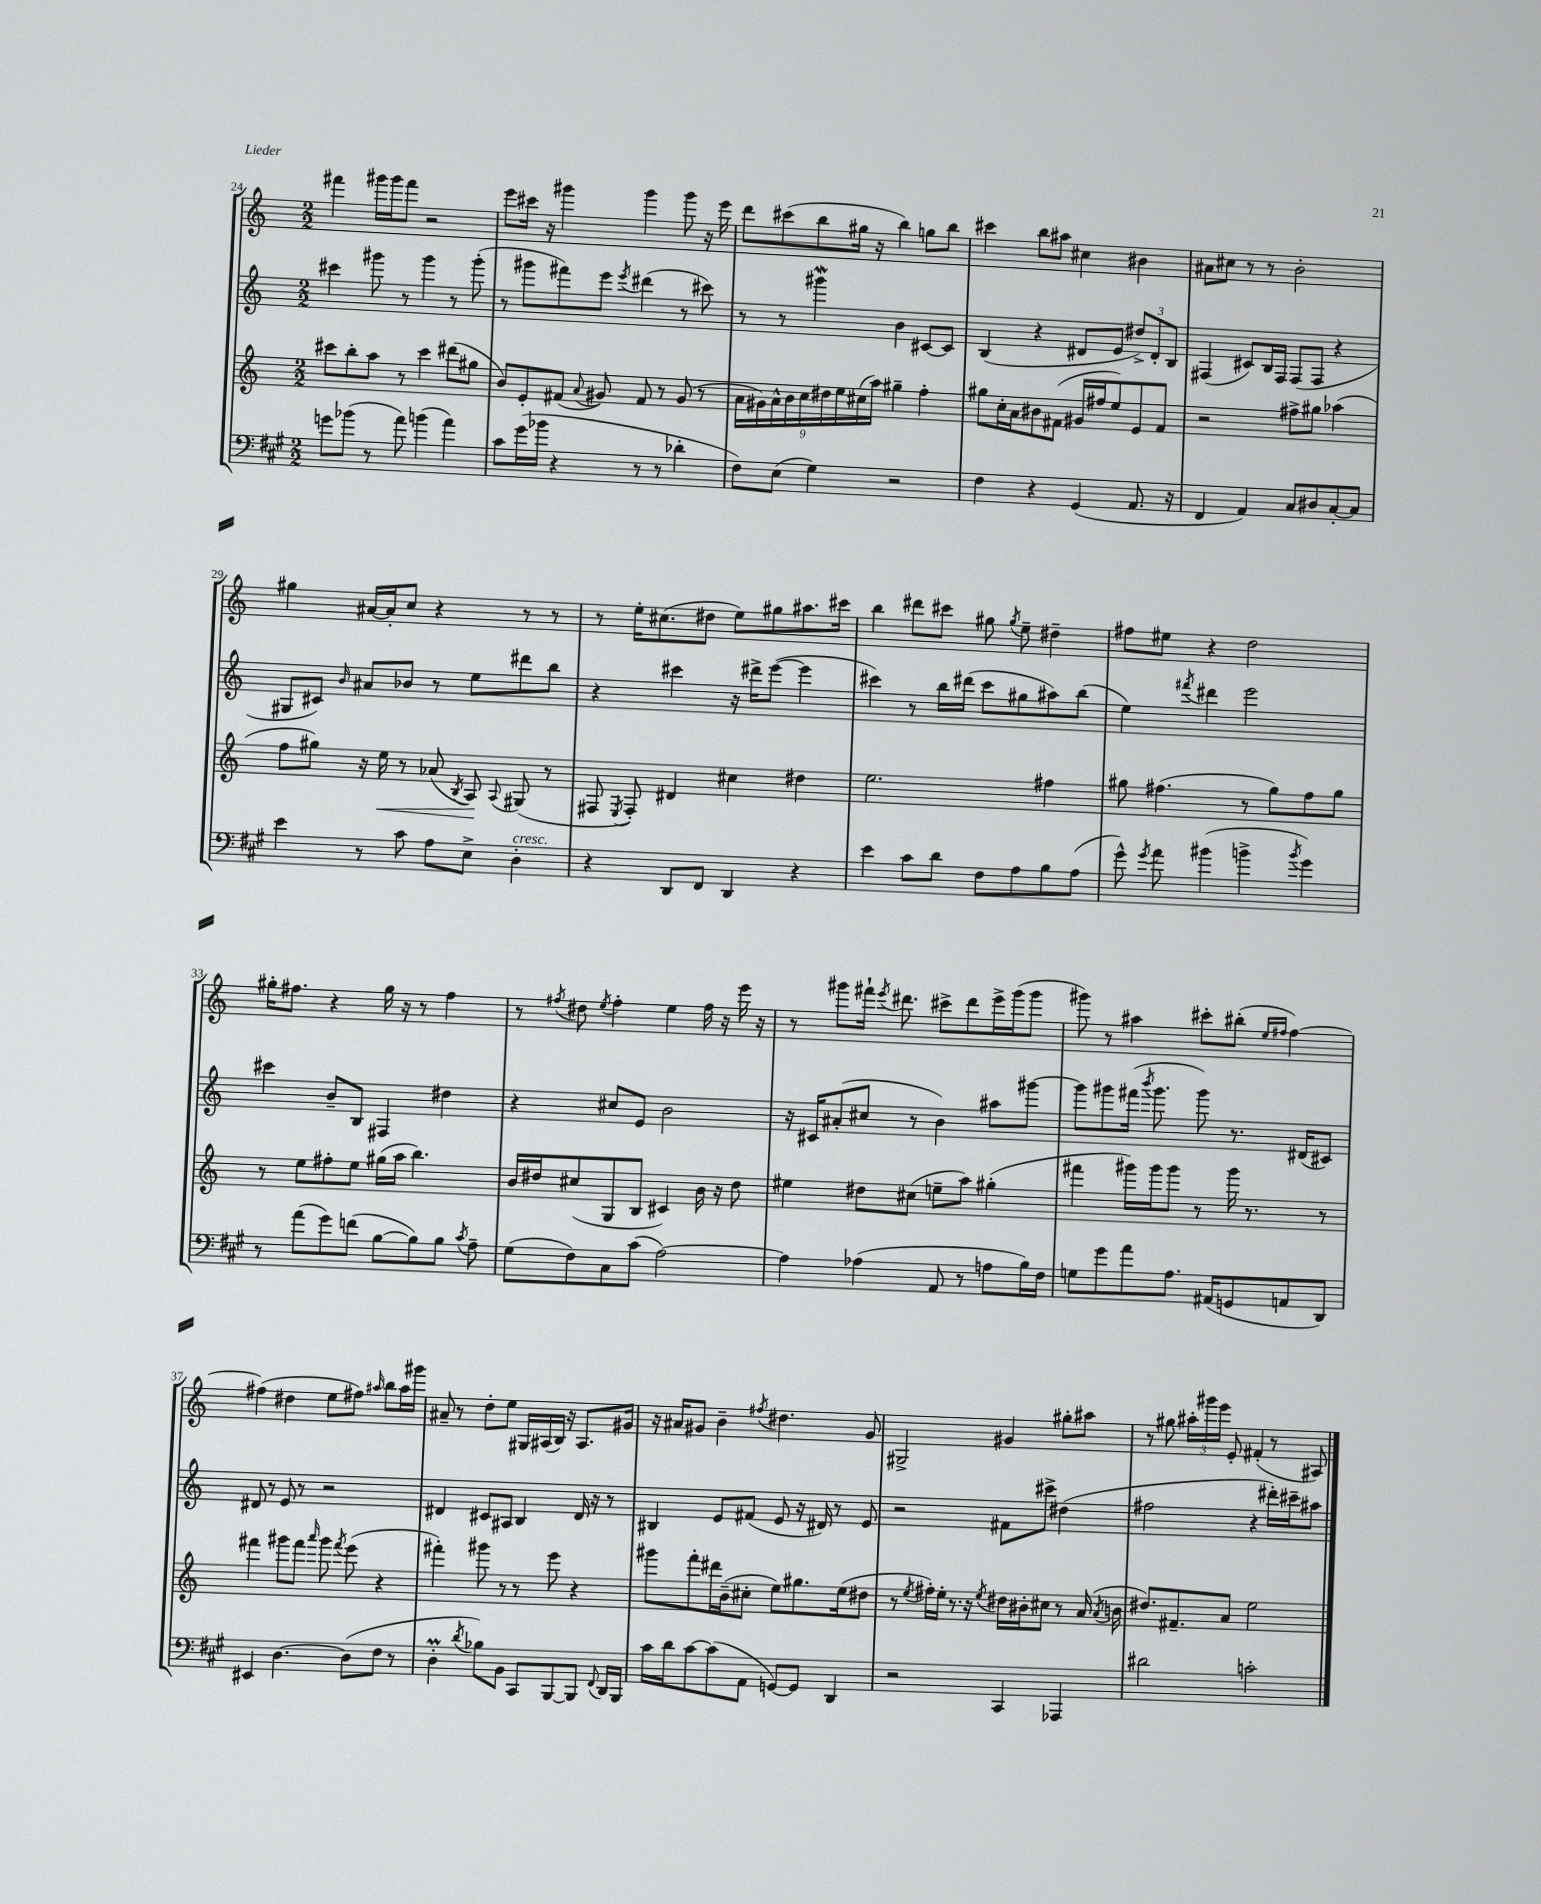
<<
\new StaffGroup <<
\new Staff = "s0" {
    \clef treble \key c \major \numericTimeSignature \time 2/2
    \autoBeamOff fis'''4 gis'''16[ gis'''16 fis'''8] r2 |
    e'''8[ cis'''16] r16 gis'''4 gis'''4 gis'''8 r16 e'''16 |
    d'''8[ cis'''8( b''8 gis''16] r16 b''4) g''8[ b''8] |
    cis'''4 b''8[ ais''8] cis''4 bis'4 |
    ais'8[ cis''8] r8 r8 b'2-. |
    gis''4 ais'16[~ ais'16-. c''8] r4 r8 r8 |
    r8 e''16[-. cis''8.( dis''8] e''8[) gis''8 ais''8. cis'''16] |
    b''4 dis'''8[ cis'''8] gis''8 \acciaccatura { gis''8 } e''8-- dis''4-- |
    fis''8[ eis''8] r4 d''2 |
    gis''16[-. fis''8.] r4 gis''16 r16 r8 fis''4 |
    r8 \acciaccatura { fis''8 } dis''8 \acciaccatura { e''8 } fis''4-. e''4 fis''16 r16 e'''16 r16 |
    r8 gis'''8[ fis'''16]-! \acciaccatura { e'''8 } dis'''8. cis'''8[-> dis'''8 e'''16-> gis'''16( gis'''8] |
    gis'''8) r8 ais''4 cis'''8[-. bis''8]-.( \grace { e''16[ fis''16] } fis''4~) |
    fis''4( dis''4 e''8[ fis''8]) \grace { ais''16 } b''8[ ais''16 gis'''16] |
    ais'8-- r8 d''8[-. e''8] gis16[ ais16( b16]) r16 ais8.[ gis'16] |
    r16 ais'16[ gis'8] b'4-- \acciaccatura { fis''8 } dis''4. gis'8 |
    gis2-> gis'4 gis''8[-. ais''8] |
    r8 gis''8 \tuplet 3/2 { ais''16[-. gis'''16 e'''16] } e'8-. fis'4-.( r8 ais8) \bar "|." |
}
\new Staff = "s1" {
    \clef treble \key c \major \numericTimeSignature \time 2/2
    \autoBeamOff cis'''4 gis'''8 r8 gis'''4 r8 gis'''8-.( |
    r8 gis'''8[ fis'''8) e'''8] \acciaccatura { e'''8 } dis'''4( r8 cis'''8) |
    r8 r8 gis'''4\mordent b'4 cis'8[~ cis'8] |
    b4( r4 dis'8[ e'8] \tuplet 3/2 { dis''8[->) dis'8-. b8] } |
    fis4( cis'8[) b16 fis16] fis8[( fis8] r4 |
    gis8[ cis'8]) \grace { b'16 } ais'8[ bes'8] r8 e''8[ dis'''8 b''8] |
    r4 cis'''4 r16 dis'''16[-> e'''8]~( e'''4 |
    cis'''4) r8 b''16[ dis'''16]( cis'''8[ gis''8 ais''8) b''8]( |
    e''4) \acciaccatura { fis'''8 } dis'''4 e'''2 |
    cis'''4 b'8[-- b8] fis4 dis''4 |
    r4 cis''8[ e'8] b'2 |
    r16 cis'16[ ais'8-.( cis''8] r8 b'4) ais''8[ gis'''8]~ |
    gis'''8[ gis'''8 fis'''16]( \acciaccatura { b'''8 } gis'''8. gis'''8) r8. dis'16[( cis'8]) |
    dis'8 r8 e'8 r8 r2 |
    dis'4 cis'8[ ais8] b4 dis'16 r16 r8 |
    bis4 e'8[ fis'8]( e'8 r16 dis'16) r8 e'8 |
    r2 fis'8[ cis'''8]-> dis''4( |
    fis''2 r4 dis'''16[-.) cis'''16-- ais''8] \bar "|." |
}
\new Staff = "s2" {
    \clef treble \key c \major \numericTimeSignature \time 2/2
    \autoBeamOff cis'''8[ b''8-. a''8] r8 cis'''4 dis'''8[( gis''8] |
    b'8[) e'8-. fis'8]( \appoggiatura { a'8 } gis'8) fis'8 r8 gis'8( r8 |
    \tuplet 9/8 { a'16[ gis'16) a'16-^ b'16 c''16 dis''16 e''16 cis''16( a''16]) } gis''4-- f''4-. |
    gis''8[ c''16-. a'16 bis'8 fis'8]( gis'16[ fis''16 e''8) e'8 fis'8] |
    r2 fis''8[-> gis''8] aes''4( |
    f''8[ gis''8]) r16 e''16\< r8 aes'8( \acciaccatura { b8 } a8\!) \appoggiatura { a8 } gis8( r8 |
    fis8 \acciaccatura { e8 } fis8-.) dis'4 cis''4 dis''4 |
    e''2. fis''4 |
    gis''8 fis''4.( r8 gis''8[) fis''8 gis''8] |
    r8 e''8[ fis''8-. e''8] gis''16[( a''16] b''4.) |
    b'16[ dis''16 cis''8( g8 b8] cis'4) b'16 r16 dis''8 |
    eis''4 dis''8[ cis''8]( e''8[-- a''8]) gis''4-.( |
    fis'''4 gis'''16[) gis'''16 gis'''8] r8 gis'''16 r8. r8 |
    fis'''4 gis'''8[ fis'''8] \grace { a'''16 } gis'''8 \acciaccatura { fis'''8 } e'''8( r4 |
    fis'''4-.) gis'''8 r8 r8 e'''8 r4 |
    gis'''8[ f'''8-. dis'''16 b'16--( cis''8]-. e''8[) gis''8. e''16( dis''8] |
    r8 \acciaccatura { e''8 } fis''16[-.) e''16]-. r8. r16 \acciaccatura { e''8 } dis''16[ bis'16-. cis''8] r8 a'16( \acciaccatura { a'8 } b'16 |
    dis''8.[) fis'8.-- a'8] e''2 \bar "|." |
}
\new Staff = "s3" {
    \clef bass \key a \major \numericTimeSignature \time 2/2
    \autoBeamOff g'8[ bes'8]( r8 a'8) b'4( a'4) |
    cis'8[ gis'16( bes'16] r4 r8 r8 des'4-. |
    fis8[) e8]( gis4) r2 |
    fis4 r4 gis,4( a,8. r16 |
    fis,4 a,4) cis8[ dis8 cis8~-. cis8] |
    e'4 r8 cis'8 a8[ e8]-> d4-.^\markup { \italic "cresc." } |
    r4 d,8[ fis,8] d,4 r4 |
    e'4 cis'8[ d'8] fis8[ a8 b8 a8]( |
    gis'8-^) \acciaccatura { gis'8 } a'8 bis'4( b'4-> \acciaccatura { b'8 } gis'4) |
    r8 a'8[( gis'8) f'8]( b8[~ b8) b8] \acciaccatura { cis'8 } a8-- |
    gis8[( fis8) cis8 cis'8]( a2~) |
    a4 aes4( a,8 r8 a8[ b16) fis16] |
    g8[ gis'8 a'8 a8.] ais,16[( g,8 a,8 d,8]) |
    eis,4 d4.~ d8[( fis8] r8 |
    d4-.\prall \acciaccatura { d'8 } bes8[) b,8] cis,8[ b,,8~ b,,8] \appoggiatura { fis,8 } d,16[ b,,16] |
    cis'16[ d'16 cis'8~ cis'8( a,8] g,8[~) g,8] d,4 |
    r2 cis,4 aes,,4 |
    dis'2 c'2-. \bar "|." |
}
>>
>>
\layout { \context { \Score currentBarNumber = #24 } }
